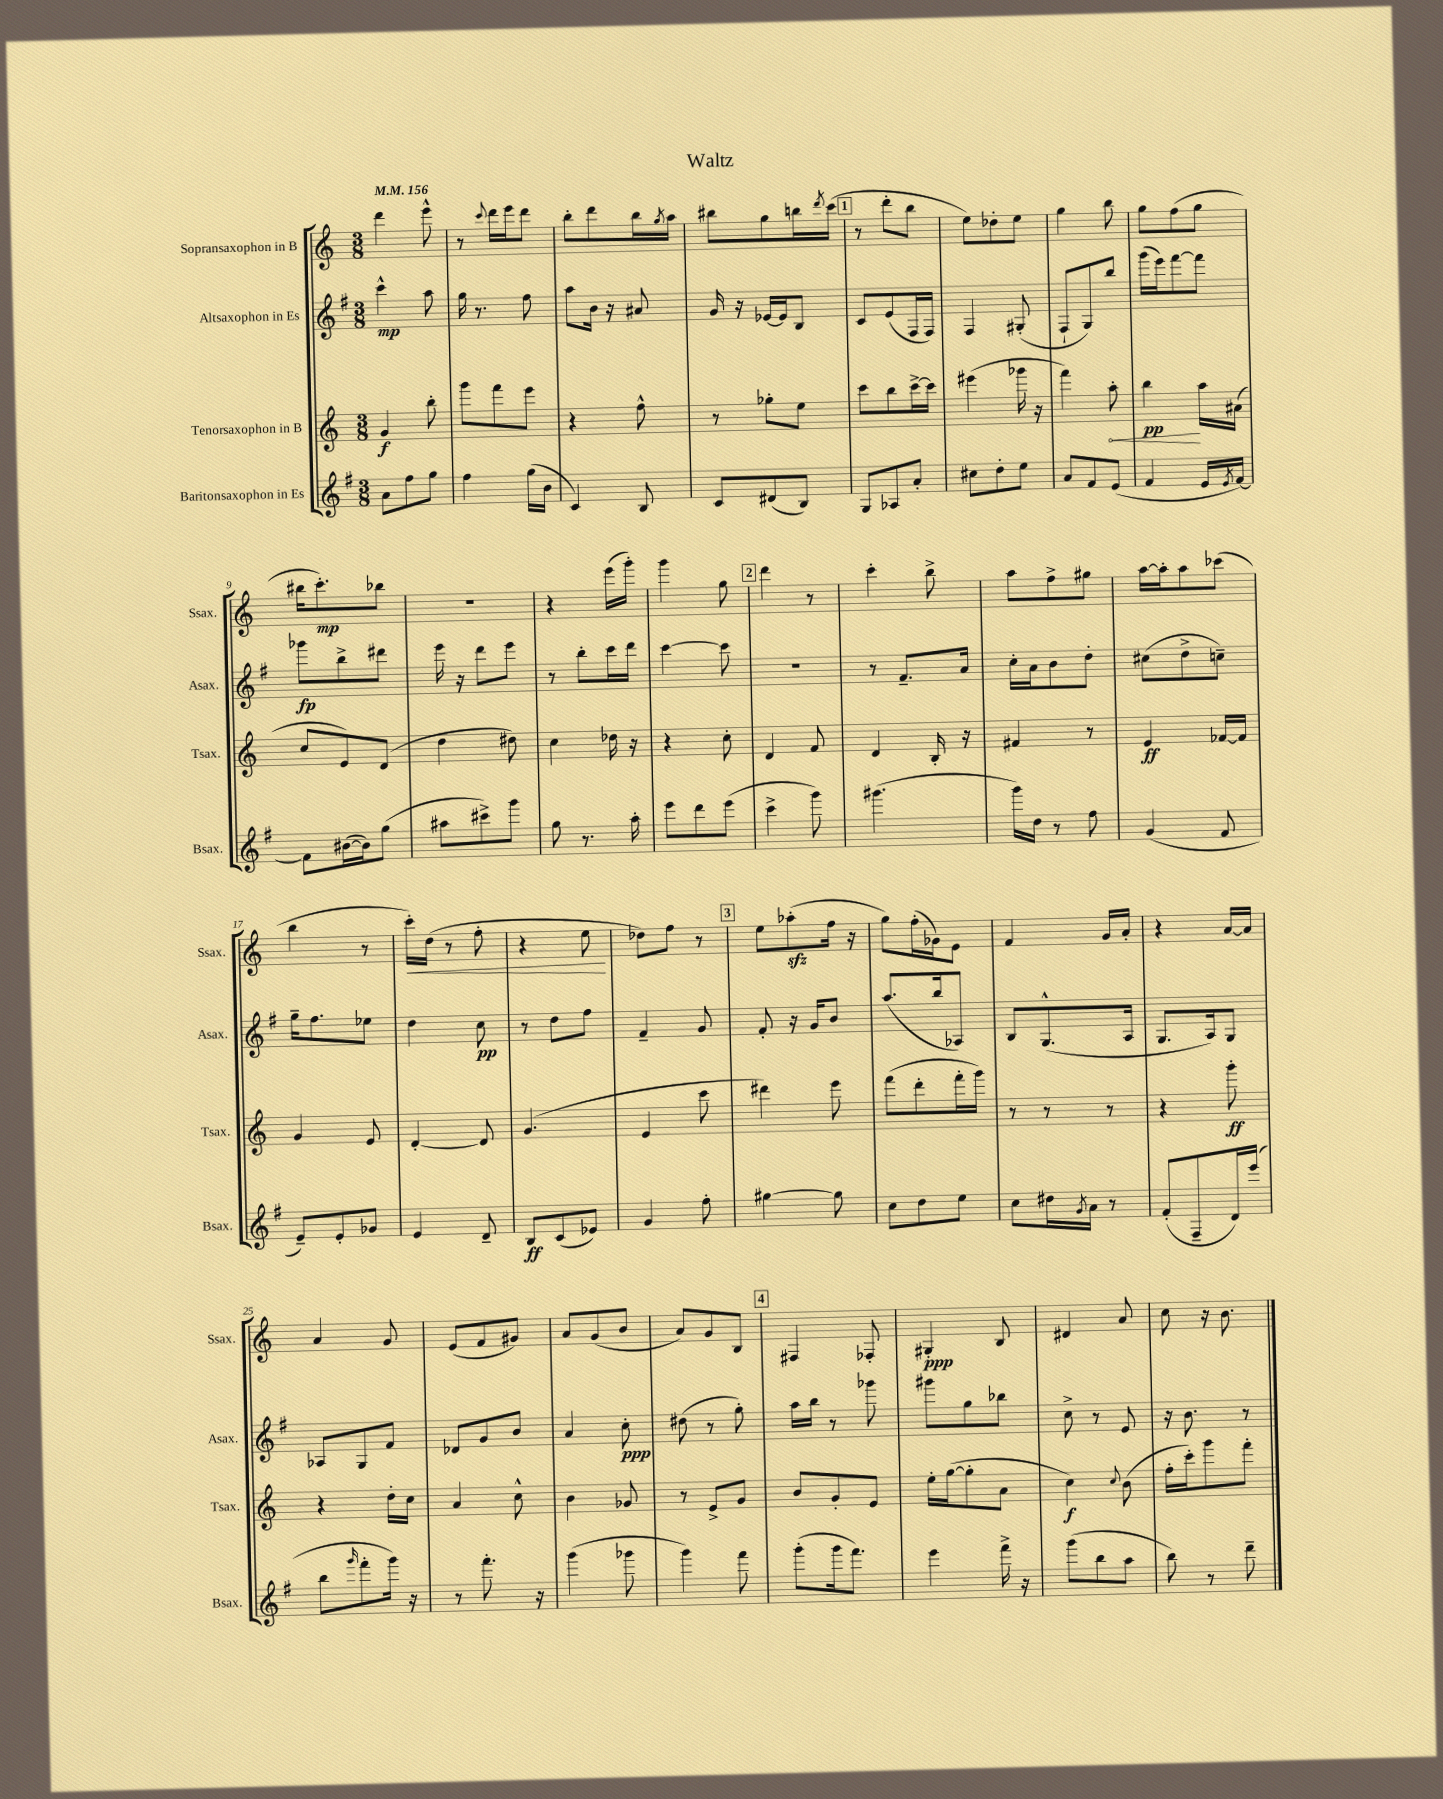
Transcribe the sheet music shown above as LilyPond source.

\header { title = "Waltz" }
<<
\new StaffGroup <<
\new Staff = "s0" \with { instrumentName = "Sopransaxophon in B" shortInstrumentName = "Ssax." } {
    \clef treble \key c \major \numericTimeSignature \time 3/8 \tempo 4 = 156
    d'''4 e'''8-^ |
    r8 \appoggiatura { c'''8 } d'''16 e'''16 d'''8 |
    b''8-. d'''8 b''16 \acciaccatura { g''8 } a''16 |
    bis''8 g''8 b''16 \acciaccatura { d'''8 } c'''16( |
    \mark \markup { \box "1" } r8 d'''8-. b''8 |
    e''8) des''8-. e''8 |
    g''4 b''8 |
    g''8 f''8( g''8 |
    bis''16 c'''8.-.\mp) bes''8 |
    R4. |
    r4 e'''16( g'''16-.) |
    g'''4 g''8 |
    \mark \markup { \box "2" } d'''4 r8 |
    c'''4-. b''8-> |
    a''8 f''8-> gis''8 |
    a''16~ a''16-. a''8 ces'''8( |
    b''4 r8 |
    c'''16-.\<) d''16( r8 f''8-. |
    r4 e''8\! |
    des''8) f''8 r8 |
    \mark \markup { \box "3" } e''8 aes''8-.\sfz( f''16 r16 |
    g''8) f''16-.( ges'16) e'8 |
    f'4 g'16 a'16-. |
    r4 a'16~ a'16 |
    a'4 g'8 |
    e'8( f'8 gis'8) |
    a'8 g'8( b'8 |
    a'8) g'8 b8 |
    \mark \markup { \box "4" } fis4 fes8-. |
    gis4-.\ppp b8 |
    dis'4 a'8 |
    c''8 r16 b'8. \bar "|." |
}
\new Staff = "s1" \with { instrumentName = "Altsaxophon in Es" shortInstrumentName = "Asax." } {
    \clef treble \key g \major \numericTimeSignature \time 3/8
    c'''4-^\mp a''8 |
    g''16 r8. fis''8 |
    a''8 b'16 r16 ais'8 |
    g'16 r16 ees'16~ ees'16 b8 |
    \mark \markup { \box "1" } c'8 e'8( fis16 fis16) |
    fis4 gis8-.( |
    fis8-! g8) b''8 |
    g'''16( e'''16) fis'''8~ fis'''8 |
    ges'''8\fp b''8-> dis'''8 |
    e'''16 r16 d'''8 e'''8 |
    r8 b''8-. c'''16 d'''16 |
    c'''4~ c'''8 |
    \mark \markup { \box "2" } R4. |
    r8 fis'8.-- a'16 |
    c''16-. a'16 b'8 d''8-. |
    cis''8( d''8-> c''8--) |
    g''16-- fis''8. ees''8 |
    d''4 c''8\pp |
    r8 d''8 fis''8 |
    fis'4-- g'8 |
    \mark \markup { \box "3" } fis'8-. r16 g'16 b'8 |
    a''8.( b''16 aes8) |
    b8 g8.-^( a16 |
    g8. a16) g8 |
    aes8 g8 fis'8 |
    des'8 g'8 b'8 |
    a'4 c''8-.\ppp |
    dis''8( r8 g''8-.) |
    \mark \markup { \box "4" } a''16 b''16 r8 ges'''8 |
    gis'''8 g''8 bes''8 |
    c''8-> r8 e'8 |
    r16 b'8. r8 \bar "|." |
}
\new Staff = "s2" \with { instrumentName = "Tenorsaxophon in B" shortInstrumentName = "Tsax." } {
    \clef treble \key c \major \numericTimeSignature \time 3/8
    g'4\f b''8-. |
    g'''8 f'''8 e'''8 |
    r4 f''8-^ |
    r8 ges''8-. e''8 |
    \mark \markup { \box "1" } c'''8 b''8 c'''16~-> c'''16 |
    eis'''4( ges'''16 r16 |
    f'''4) \once \override Hairpin.circled-tip = ##t a''8-.\< |
    b''4\pp\! a''16 ais'16( |
    c''8 e'8) d'8( |
    d''4 dis''8) |
    c''4 des''16 r16 |
    r4 c''8-. |
    \mark \markup { \box "2" } d'4 f'8 |
    d'4 b16-. r16 |
    fis'4 r8 |
    e'4\ff fes'16~ fes'16 |
    g'4 e'8 |
    d'4~-. d'8 |
    g'4.( |
    e'4 c'''8 |
    \mark \markup { \box "3" } dis'''4) e'''8 |
    f'''8( d'''8-. f'''16-. g'''16) |
    r8 r8 r8 |
    r4 g'''8-.\ff |
    r4 d''16-. c''16 |
    a'4 c''8-^ |
    b'4 ges'8 |
    r8 e'8-> g'8 |
    \mark \markup { \box "4" } b'8 g'8-. e'8 |
    e''16-. g''16~( g''8-. a'8 |
    c''4\f) \appoggiatura { c''8 } b'8( |
    f''16-. c'''16-.) g'''8 f'''8-. \bar "|." |
}
\new Staff = "s3" \with { instrumentName = "Baritonsaxophon in Es" shortInstrumentName = "Bsax." } {
    \clef treble \key g \major \numericTimeSignature \time 3/8
    a'8 fis''8 g''8 |
    fis''4 g''16( b'16 |
    c'4) b8 |
    c'8 dis'8( b8) |
    \mark \markup { \box "1" } g8 aes8 a'8-. |
    cis''8 d''8-. e''8 |
    a'8 fis'8 e'8( |
    fis'4 e'16 \acciaccatura { e'8 } fis'16~) |
    fis'8 bis'16~( bis'16) g''8( |
    ais''8 cis'''8->) g'''8 |
    g''8 r8. a''16-. |
    e'''8 d'''8 e'''8( |
    \mark \markup { \box "2" } c'''4-> g'''8) |
    gis'''4.( |
    g'''16) d''16 r8 fis''8 |
    g'4( fis'8 |
    e'8--) e'8-. ges'8 |
    e'4 d'8-- |
    b8\ff c'8( ees'8) |
    g'4 fis''8-. |
    \mark \markup { \box "3" } gis''4~ gis''8 |
    c''8 d''8 e''8 |
    c''8 dis''16 \acciaccatura { g'8 } a'16 r8 |
    fis'8-.( fis8-- d'16) e'''16( |
    b''8 \grace { g'''16 } fis'''8-. g'''16) r16 |
    r8 fis'''8.-. r16 |
    g'''4( ges'''8 |
    g'''4) fis'''8 |
    \mark \markup { \box "4" } g'''8-.( g'''16 fis'''8.) |
    e'''4 fis'''16-> r16 |
    g'''8( b''8 a''8 |
    b''8) r8 d'''8-- \bar "|." |
}
>>
>>
